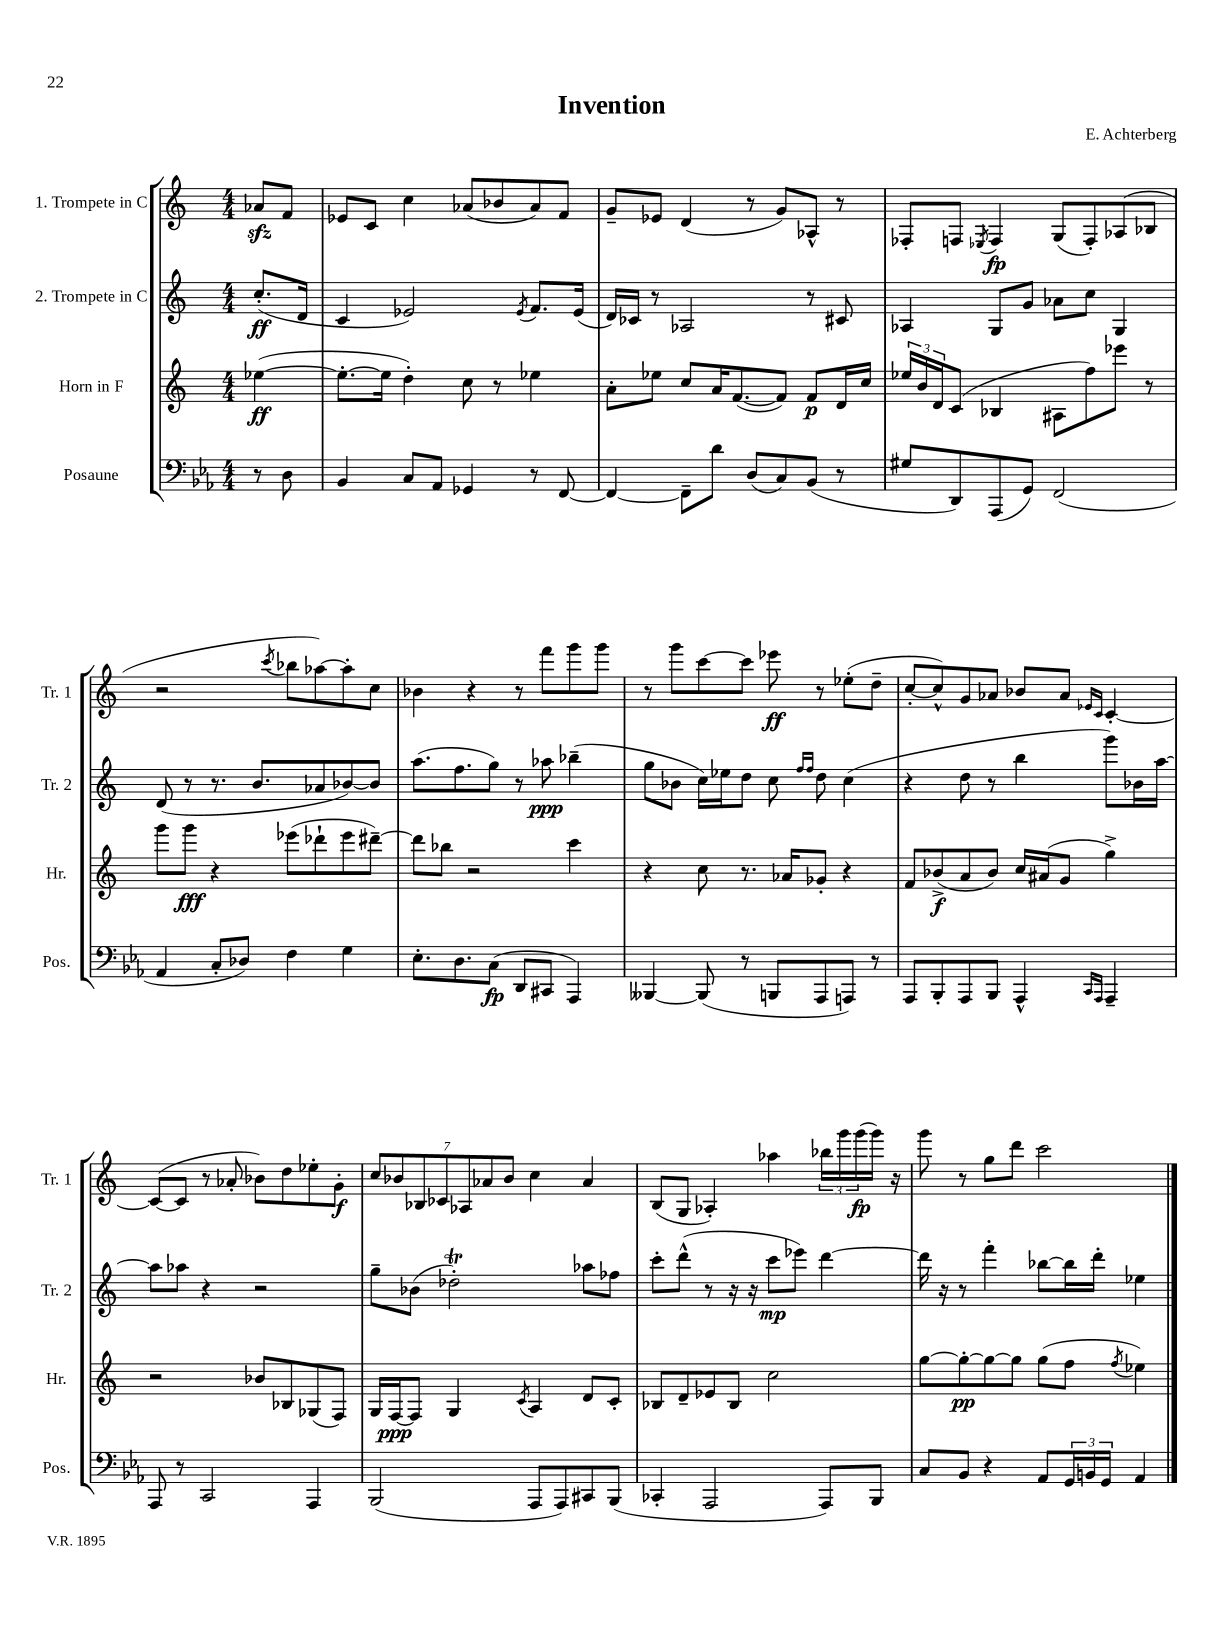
\header { title = "Invention" composer = "E. Achterberg" }
<<
\new StaffGroup <<
\new Staff = "s0" \with { instrumentName = "1. Trompete in C" shortInstrumentName = "Tr. 1" } {
    \clef treble \key c \major \numericTimeSignature \time 4/4 \partial 4
    aes'8\sfz f'8 |
    ees'8 c'8 c''4 aes'8( bes'8 aes'8) f'8 |
    g'8-- ees'8 d'4( r8 g'8) aes8-^ r8 |
    fes8-. f8 \acciaccatura { ees8 } f4\fp g8( f8-.) aes8( bes8 |
    r2 \acciaccatura { c'''8 } bes''8 aes''8~) aes''8-. c''8 |
    bes'4 r4 r8 f'''8 g'''8 g'''8 |
    r8 g'''8 c'''8~ c'''8 ees'''8\ff r8 ees''8-.( d''8-- |
    c''8~-. c''8-^) g'8 aes'8 bes'8 aes'8 \grace { ees'16 c'16 } c'4~-. |
    c'8~( c'8 r8 aes'8-. bes'8) d''8 ees''8-. g'8-.\f |
    \tuplet 7/4 { c''8 bes'8 bes8 ces'8 aes8 aes'8 bes'8 } c''4 aes'4 |
    b8( g8 aes4-.) aes''4 \tuplet 3/2 { bes''16 g'''16 g'''16\fp( } g'''16) r16 |
    g'''8 r8 g''8 d'''8 c'''2 \bar "|." |
}
\new Staff = "s1" \with { instrumentName = "2. Trompete in C" shortInstrumentName = "Tr. 2" } {
    \clef treble \key c \major \numericTimeSignature \time 4/4 \partial 4
    c''8.-.\ff( d'16 |
    c'4 ees'2) \acciaccatura { ees'8 } f'8. ees'16( |
    d'16) ces'16 r8 aes2 r8 cis'8 |
    aes4 g8 g'8 aes'8 c''8 g4 |
    d'8( r8 r8. b'8. aes'8 bes'8~) bes'8 |
    a''8.( f''8. g''8) r8 aes''8\ppp bes''4--( |
    g''8 bes'8 c''16) ees''16 d''8 c''8 \grace { f''16 f''16 } d''8 c''4( |
    r4 d''8 r8 b''4 g'''8) bes'16 a''16~ |
    a''8 aes''8 r4 r2 |
    g''8-- bes'8( des''2-.\trill) aes''8 fes''8 |
    c'''8-. d'''8-^( r8 r16 r16 c'''8\mp ees'''8) d'''4~ |
    d'''16 r16 r8 f'''4-. bes''8~ bes''16 d'''16-. ees''4 \bar "|." |
}
\new Staff = "s2" \with { instrumentName = "Horn in F" shortInstrumentName = "Hr." } {
    \clef treble \key c \major \numericTimeSignature \time 4/4 \partial 4
    ees''4~\ff( |
    ees''8.~-. ees''16 d''4-.) c''8 r8 ees''4 |
    a'8-. ees''8 c''8 a'16 f'8.~( f'8) f'8\p d'16 c''16 |
    \tuplet 3/2 { ees''16 b'16 d'16 } c'8( bes4 ais8 f''8) ees'''8 r8 |
    g'''8 g'''8\fff r4 ees'''8( des'''8-! ees'''8 dis'''8~--) |
    dis'''8 bes''8 r2 c'''4 |
    r4 c''8 r8. aes'16 ges'8-. r4 |
    f'8 bes'8->\f( a'8 bes'8) c''16 ais'16( g'8 g''4->) |
    r2 bes'8 bes8 ges8( f8) |
    g16 f16~\ppp f8 g4 \acciaccatura { c'8 } a4 d'8 c'8-. |
    bes8 d'8-- ees'8 bes8 c''2 |
    g''8~ g''8~-.\pp g''8~ g''8 g''8( f''8 \acciaccatura { f''8 } ees''4) \bar "|." |
}
\new Staff = "s3" \with { instrumentName = "Posaune" shortInstrumentName = "Pos." } {
    \clef bass \key ees \major \numericTimeSignature \time 4/4 \partial 4
    r8 d8 |
    bes,4 c8 aes,8 ges,4 r8 f,8~ |
    f,4~ f,8-- d'8 d8( c8) bes,8( r8 |
    gis8 d,8) aes,,8( g,8) f,2( |
    aes,4 c8-. des8) f4 g4 |
    ees8.-. d8. c8\fp( d,8 cis,8 aes,,4) |
    beses,,4~ beses,,8( r8 b,,8 aes,,8 a,,8) r8 |
    aes,,8 bes,,8-. aes,,8 bes,,8 aes,,4-^ \grace { c,16 aes,,16 } aes,,4-- |
    aes,,8 r8 c,2 aes,,4 |
    bes,,2( aes,,8 aes,,8) cis,8 bes,,8( |
    ces,4-. aes,,2 aes,,8) bes,,8 |
    c8 bes,8 r4 aes,8 \tuplet 3/2 { g,16 b,16 g,16 } aes,4 \bar "|." |
}
>>
>>
\layout { \context { \Score \remove "Bar_number_engraver" } }
